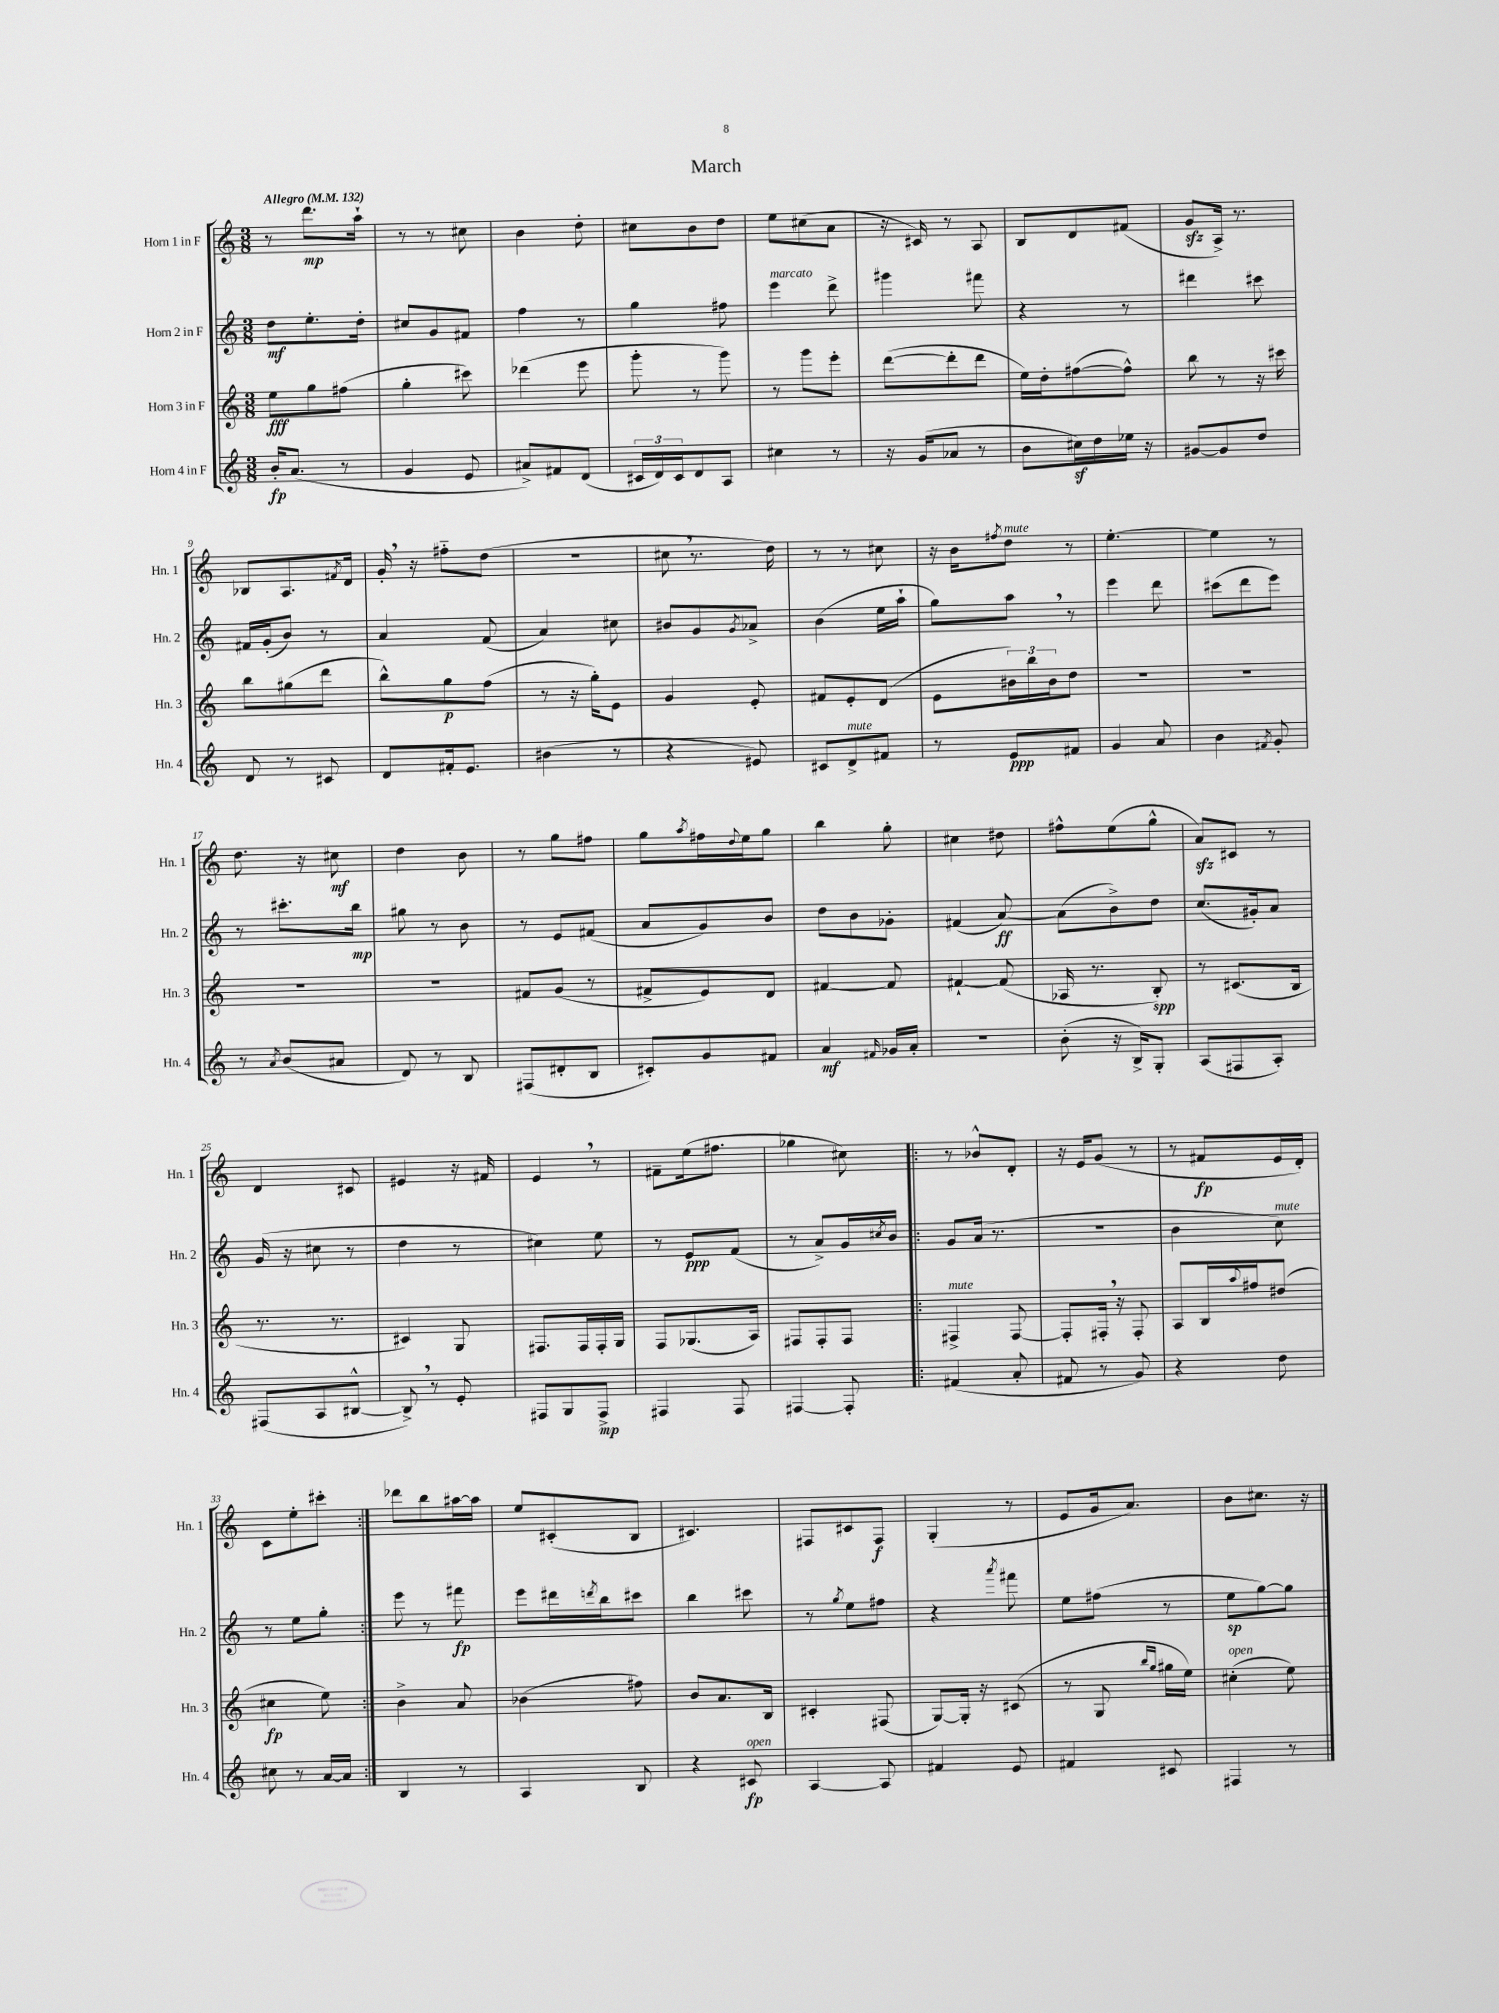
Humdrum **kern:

**kern	**kern	**kern	**kern
*staff4	*staff3	*staff2	*staff1
*clefG2	*clefG2	*clefG2	*clefG2
*k[]	*k[]	*k[]	*k[]
*M3/8	*M3/8	*M3/8	*M3/8
*MM132	*MM132	*MM132	*MM132
16b'/LK	8ee\L	8dd\L	8r
(8.a/J	.	.	.
.	8gg\	8.ee'\	8.ddd\L
8r	(8ff#\J	.	.
.	.	16dd'\Jk	16aa`\Jk
=	=	=	=
4g/	4gg'\	8cc#/L	8r
.	.	8g/	8r
8e/	8ccc#\)	8f#/J	8cc#\
=	=	=	=
8a#^/L)	(4ddd-\	4ff\	4b\
8f#/	.	.	.
(8d/J	8eee\	8r	8dd'\
=	=	=	=
24c#/LL	8ggg'\	4gg\	8cc#\L
24d/)	.	.	.
24c#/J	.	.	.
8d/	8r	.	8b\
8A/J	8ggg\)	8ff#\	8dd\J
=	=	=	=
4cc#\	8r	4eee\	8ee\L
.	8ggg\L	.	(8cc#\
8r	8eee'\J	8ddd^\	8a\J
=	=	=	=
16r	([8ddd\L	4ggg#\	16r
(16g/LK	.	.	16c#/)
8a-/J	8ddd'\]	.	8r
8r	8ddd\J	8fff#\	8A/
=	=	=	=
8b\L	16ee\LL)	4r	8B/L
.	16dd'\J	.	.
16cc#\L)	([8ff#\	.	8d/
16dd\	.	.	.
16ee-\JJ	8ff#^^\]J)	8r	(8f#/J
16r	.	.	.
=	=	=	=
[8g#/L	8bb\	4ddd#\	8g/L
8g#/]	8r	.	16A^/Jk)
.	.	.	8.r
8dd/J	16r	8ccc#\	.
.	16ccc#\	.	.
=	=	=	=
8d/	8bb\L	16f#/LL	8B-/L
.	.	(16g'/J	.
8r	(8gg#\	8b/J)	8.A/
8c#/	8ddd\J	8r	.
.	.	.	8qf#/
.	.	.	16d/Jk
=	=	=	=
8d/L	8bb^^\L)	4a/	16g'/
.	.	.	16r
16f#'/k	8gg\	.	8ff#'~\L
8.e/J	.	.	.
.	(8ff\J	(8f/	(8dd\J
=	=	=	=
(4b#\	8r	4a/)	4.r
.	16r	.	.
.	16gg'\LK)	.	.
8r	8e\J	8cc#\	.
=	=	=	=
4r	4g/	8b#/L	8cc#\
.	.	8g/	8.r
.	.	8qg/	.
8e#/)	8e'/	8a-^/J	.
.	.	.	16dd\)
=	=	=	=
8c#/L	8f#/L	(4b\	8r
8d^/	8e'/	.	8r
8f#/J	(8d/J	16ee\LL	8cc#\
.	.	16aa`\JJ	.
=	=	=	=
8r	8e\L	8gg\L)	16r
.	.	.	16b\LK
.	.	.	8qff#/
8e/L	24b#\L)	8aa\J	8dd\J
.	24bb\	.	.
.	24b#\J	.	.
8f#/J	8dd\J	8r	8r
=	=	=	=
4g/	4.r	4eee\	[4.ee'\
8a/	.	8ddd\	.
=	=	=	=
4b\	4.r	(8ccc#\L	4ee\]
.	.	8ddd\	.
8qf#/	.	.	.
8g'/	.	8eee\J)	8r
=	=	=	=
8r	4.r	8r	8.dd\
8qa/	.	.	.
(8b/L	.	8.ccc#'\L	.
.	.	.	16r
8a#/J	.	.	8cc#\
.	.	16bb\Jk	.
=	=	=	=
8d/)	4.r	8gg#\	4dd\
8r	.	8r	.
8B/	.	8b\	8b\
=	=	=	=
(8F#/L	8f#/L	8r	8r
8d#'/	(8g/J	8e/L	8gg\L
8B/J	8r	(8f#/J	8ff#\J
=	=	=	=
8c#'/L)	8f#^/L	8a/L	8gg\L
.	.	.	8qaa/
8g/	8e/)	8g/)	16ff#\L
.	.	.	8qqdd/
.	.	.	16ee\J
8f#/J	8d/J	8b/J	8gg\J
=	=	=	=
4a/	[4f#/	8dd\L	4bb\
.	.	8b\	.
16qqf#/	.	.	.
16g-/LL	8f#/]	8g-'\J	8gg'\
16a'/JJ	.	.	.
=	=	=	=
4.r	[4f#`/	(4f#/	4cc#\
.	(8f#/]	[8a/)	8dd#\
=	=	=	=
(8b'\	16A-/	(8a\]L	8ff#^^\L
.	8.r	.	.
16r	.	8b^\)	(8ee\
16B^/LK)	.	.	.
8G'/J	8B'/)	8dd\J	8gg^^\J
=	=	=	=
(8A/L	8r	(8.cc/L	8a/L)
8F#/	(8.c#/L	.	8c#/J
.	.	16g#'/k)	.
8A'/J)	.	8a/J	8r
.	16B/Jk	.	.
=	=	=	=
(8F#/L	8.r	(16g/	4d/
.	.	16r	.
8A/	.	8cc#\	.
.	8.r	.	.
[8B#^^/J	.	8r	8c#/
=	=	=	=
8B#^/])	4c#/)	4dd\	4e#/
8r	.	.	.
8e'/	8G/	8r	16r
.	.	.	16f#/
=	=	=	=
8F#/L	8.F#/L	4cc#\)	4e/
8G/	.	.	.
.	16F#/L	.	.
8F#^/J	16F#'/	8ee\	8r
.	16G/JJ	.	.
=	=	=	=
4F#/	8F/L	8r	8f#~\L
.	(8.G-/	8e/L	(16ee\k
.	.	.	8.ff#\J
8F#/	.	(8f/J	.
.	16A/Jk)	.	.
=	=	=	=
[4F#/	8F#/L	8r	4gg-\
.	8F#'/	8a^/L)	.
8F#'/]	8F#/J	16g/L	8cc#\)
.	.	8qcc#/	.
.	.	16b/JJ	.
=!|:	=!|:	=!|:	=!|:
(4f#/	4F#^/	8g/L	8r
.	.	(16a/Jk	8b-^^/L
.	.	8.r	.
8a'/	[8F#/	.	8d'/J
=	=	=	=
8f#/	8F#'/]L	4.r	16r
.	.	.	16e/LK
8r	16F#'/Jk	.	(8g/J
.	16r	.	.
8g/)	8F#'/	.	8r
=	=	=	=
4r	8A/L	4b\	8r
.	16B/L	.	8f#/L
.	8qqaa/	.	.
.	16ff#/J	.	.
8dd\	(8dd#/J	8cc\)	16e/L
.	.	.	16d'/JJ)
=	=	=	=
8cc#\	4cc#\	8r	8c\L
8r	.	8ee\L	8ee'\
[16a/LL	8ee\)	8gg'\J	8ccc#'\J
16a/]JJ	.	.	.
=:|!	=:|!	=:|!	=:|!
4B/	4b^\	8eee\	8ddd-\L
.	.	8r	8bb\
8r	8a/	8fff#\	[16aa#\L
.	.	.	16aa#\]JJ
=	=	=	=
4A/	(4b-\	8eee\L	8ee/L
.	.	16ddd#\L	(8c#'/
.	.	8qddd/	.
.	.	16bb\J	.
8B/	8ff#\)	8ccc#\J	8B/J
=	=	=	=
4r	8b/L	4bb\	4.c#/)
.	8.a/	.	.
8c#/	.	8ccc#\	.
.	16B/Jk	.	.
=	=	=	=
[4A/	4c#'/	8r	8F#/L
.	.	8qgg/	.
.	.	8ee\L	8c#/
8A/]	(8F#/	8ff#\J	8F#/J
=	=	=	=
4f#/	[8G/L)	4r	(4G'/
.	16G'/]Jk	.	.
.	16r	.	.
.	.	8qaaa/	.
8e/	(8c#/	8fff#\	8r
=	=	=	=
4f#/	8r	8ee\L	8e/L
.	8G/	(8ff#\J	16g/k
.	.	.	8.a/J)
.	16qqbb/LL	.	.
.	16qqgg/JJ	.	.
8c#/	16gg#\LL	8r	.
.	16ee\JJ)	.	.
=	=	=	=
4F#/	(4cc#'\	8ee\L	8b\L
.	.	[8gg\)	8.cc#\J
8r	8ee\)	8gg\]J	.
.	.	.	16r
==	==	==	==
*-	*-	*-	*-
